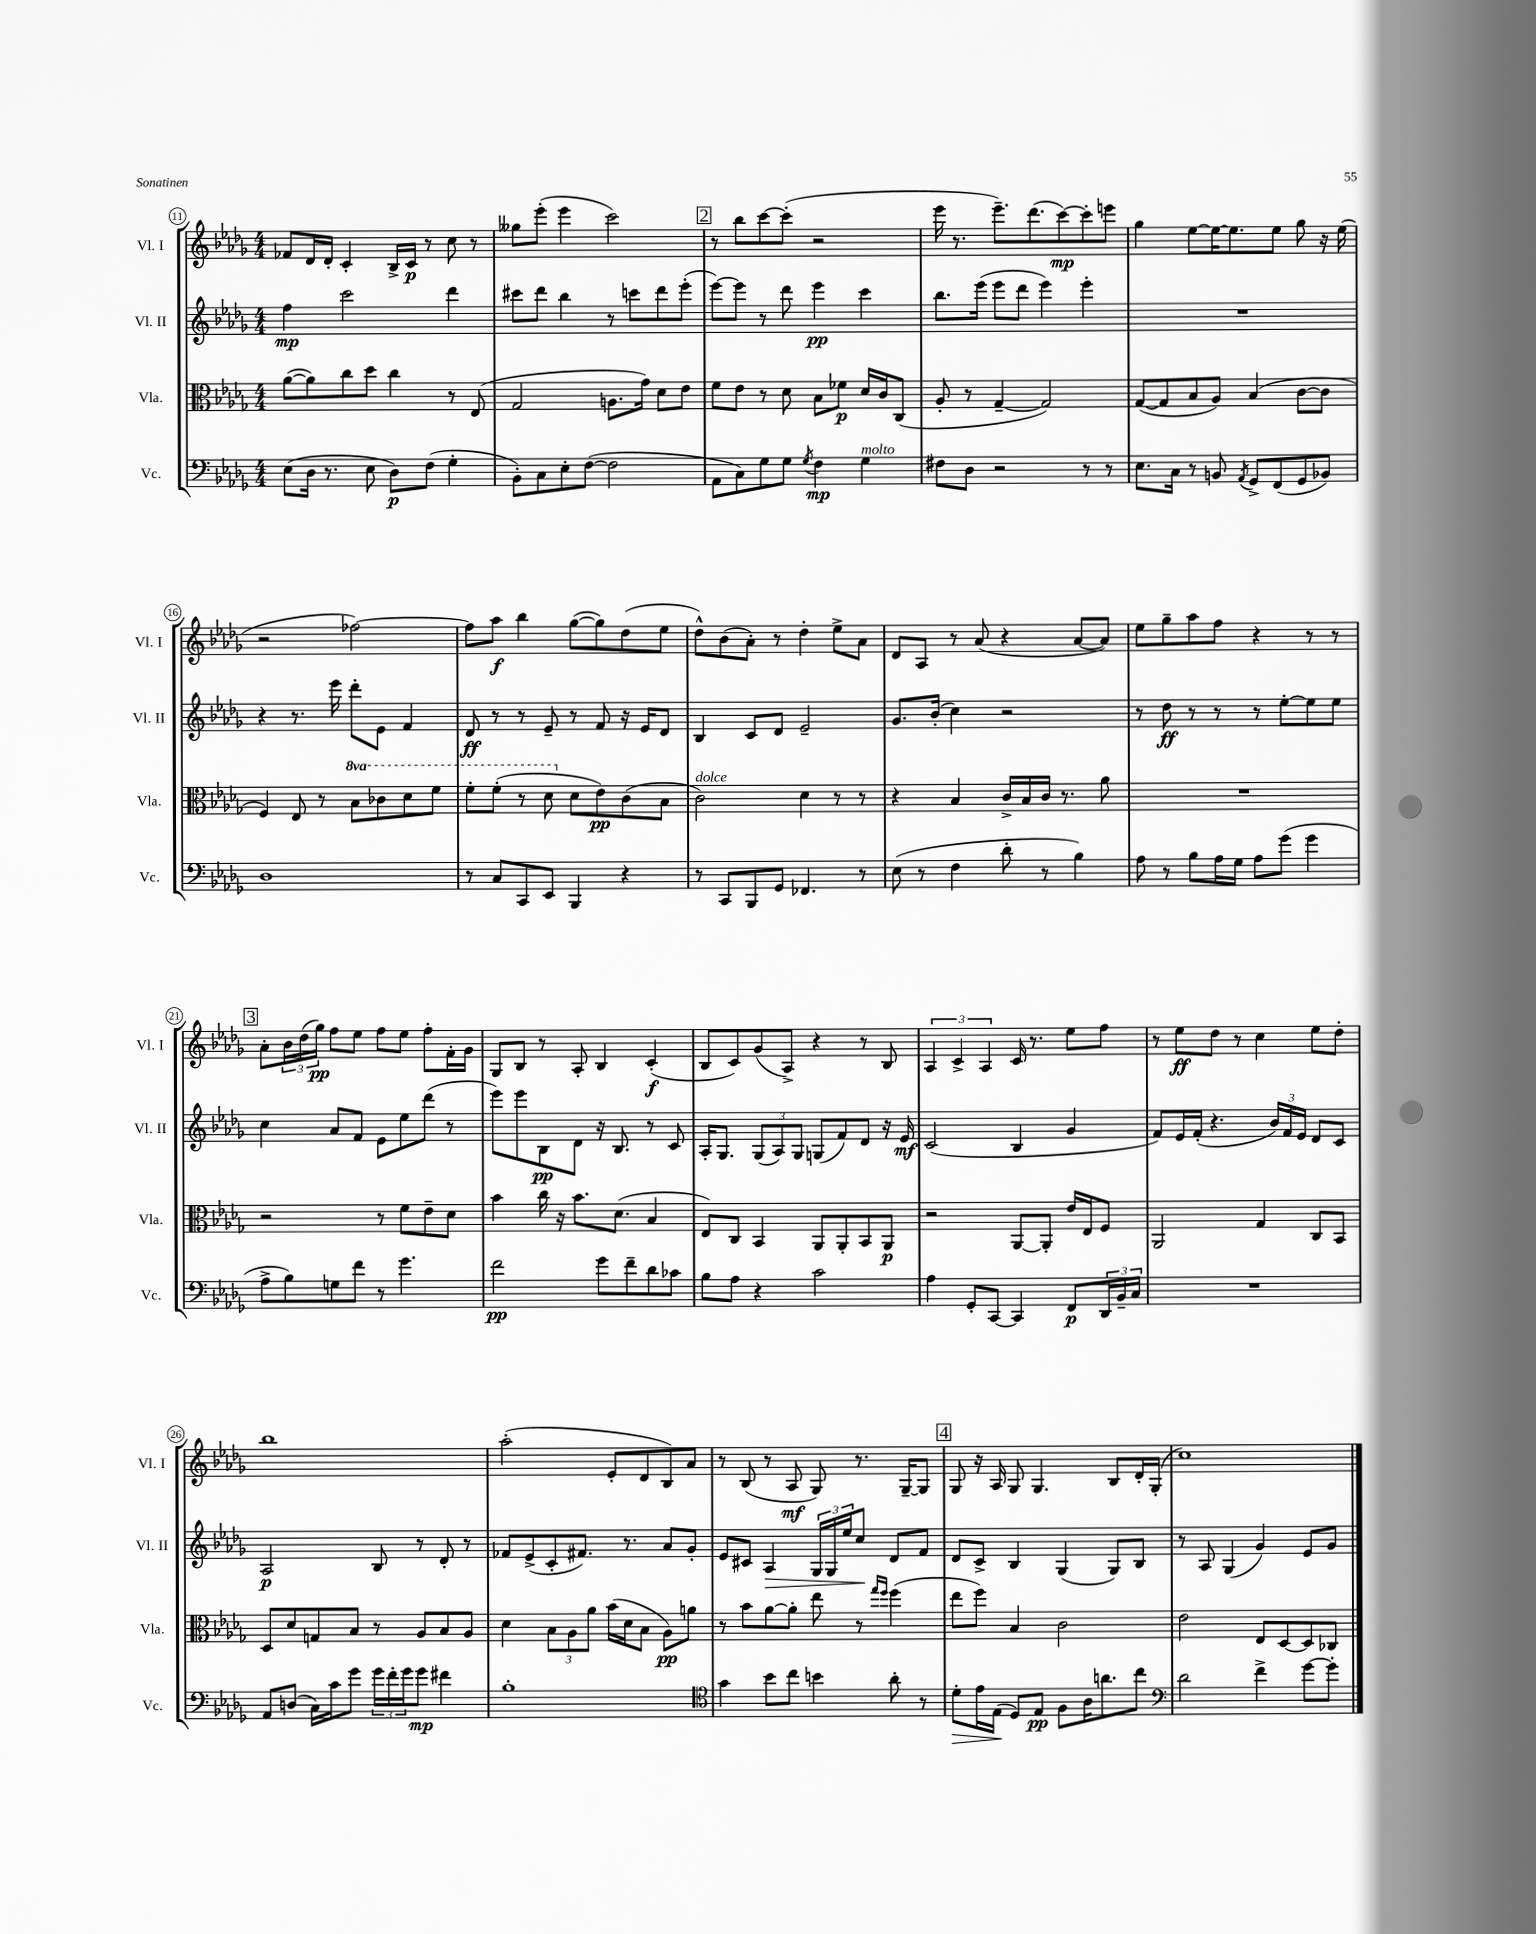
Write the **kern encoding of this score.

**kern	**kern	**kern	**kern
*staff4	*staff3	*staff2	*staff1
*clefF4	*clefC3	*clefG2	*clefG2
*k[b-e-a-d-g-]	*k[b-e-a-d-g-]	*k[b-e-a-d-g-]	*k[b-e-a-d-g-]
*M4/4	*M4/4	*M4/4	*M4/4
(8E-\L	([8a-\L	4ff\	8f-/L
16D-\Jk	8a-\])	.	16d-/L
8.r	.	.	16d-'/JJ
.	8cc\	2ccc\	4c'/
8E-\	8dd-\J	.	.
8D-\L)	4cc\	.	16B-^/LL
.	.	.	16c/JJ
(8F\J	.	.	8r
4G-'\	8r	4ddd-\	8cc\
.	(8E-/	.	8r
=	=	=	=
8BB-'\L)	2G-/	8ccc#\L	8gg--\L
8C\	.	8ddd-\J	(8eee-'\J
8E-'\	.	4bb-\	4eee-\
([8F\J	.	.	.
2F\]	8.A\L	8r	2ccc\)
.	.	8ccc\L	.
.	16g-\Jk)	.	.
.	8d-\L	8ddd-\	.
.	8e-\J	(8eee-'\J	.
=	=	=	=
8AA-\L	8f\L	[8eee-\L)	8r
8C\)	8e-\J	8eee-\]J	8bb-\L
8G-\	8r	8r	[8ccc\
8G-\J	8d-\	8ddd-\	(8ccc'\]J
8qG-/	.	.	.
4F\	8B-\L	4eee-\	2r
.	8f-\J	.	.
4G-\	16d-/LL	4ccc\	.
.	16c/J	.	.
.	(8C/J	.	.
=	=	=	=
8F#\L	8A-'/	8.bb-\L	16eee-\
.	.	.	8.r
8D-\J	8r	.	.
.	.	(16eee-\Jk	.
2r	[4G-~/	8eee-\L	8.eee-~\L)
.	.	8ddd-\J	.
.	.	.	(8.ddd-\
.	2G-/])	4eee-\)	.
.	.	.	[8ccc\)
8r	.	4eee-'\	8ccc'\]
8r	.	.	8eee\J
=	=	=	=
8.E-\L	([8G-/L	1r	4gg-\
.	8G-/]	.	.
16C\Jk	.	.	.
8r	8B-/	.	[8ee-\L
8BB/	8A-/J)	.	16ee-\_K
.	.	.	8.ee-\]
8qAA-/	.	.	.
8GG-^/L	(4B-/	.	.
(8FF/	.	.	8ee-\J
8GG-/	[8c\L	.	8gg-\
8BB-/J)	8c\]J	.	16r
.	.	.	(16ee-\
=	=	=	=
1D-	4F/)	4r	2r
.	8E-/	8.r	.
.	8r	.	.
.	.	16eee-\	.
.	8b-\L	8ddd-'\L	[2ff-\)
.	8cc-\	8e-\J	.
.	8dd-\	4f/	.
.	8ff\J	.	.
=	=	=	=
8r	8ff'\L	8d-/	8ff-\]L
8C/L	(8ff'\J	8r	8aa-\J
8CC/	8r	8r	4bb-\
8EE-/J	8dd-\	8e-~/	.
4BBB-/	8d-\L	8r	([8gg-\L
.	8e-\)	8f/	8gg-\])
4r	(8c\	16r	(8dd-\
.	.	16e-/LK	.
.	8B-\J	8d-/J	8ee-\J
=	=	=	=
8r	2c\)	4B-/	8dd-^^\L)
8CC/L	.	.	(8b-\
8BBB-/	.	8c/L	8a-'\J)
8GG-/J	.	8d-/J	8r
4.FF-/	4d-\	2e-~/	4dd-'\
.	8r	.	8ee-^\L
8r	8r	.	8a-\J
=	=	=	=
(8E-\	4r	8.g-/L	8d-/L
8r	.	.	8A-/J
.	.	(16b-'/Jk	.
4F\	4B-/	4cc\)	8r
.	.	.	(8a-/
8d-'\	16c^/LL	2r	4r
.	16B-/	.	.
8r	16c/JJ	.	.
.	8.r	.	.
4B-\)	.	.	[8a-/L
.	8a-\	.	8a-/]J)
=	=	=	=
8A-\	1r	8r	8ee-\L
8r	.	8dd-\	8gg-~\
8B-\L	.	8r	8aa-\
16A-\L	.	8r	8ff\J
16G-\JJ	.	.	.
8A-\L	.	8r	4r
(8g-\J	.	[8ee-'\L	.
4g-\	.	8ee-\]	8r
.	.	8ee-\J	8r
=	=	=	=
8A-^\L	2r	4cc\	8a-'\L
8B-\)	.	.	24b-\L
.	.	.	(24dd-\
.	.	.	24gg-\JJ)
8G\	.	8a-/L	8ff\L
8f\J	.	8f/J	8ee-\J
8r	8r	8e-\L	8ff\L
4.g-\	8f\L	8ee-\	8ee-\J
.	8e-~\	(8ddd-\J	8ff'\L
.	8d-\J	8r	16f'\L
.	.	.	16g-\JJ
=	=	=	=
2f\	4b-\	8eee-\L)	8G-/L
.	.	8eee-\	8B-/J
.	16cc\	8B-\	8r
.	16r	.	.
.	8.b-\L	8d-\J	8A-'/
8g-\L	.	16r	4B-/
.	(8.d-\J	8.B-/	.
8f~\	.	.	.
8d-\	4B-/	8r	(4c'/
8c-\J	.	8c/	.
=	=	=	=
8B-\L	8E-/L)	16A-'/LK	8B-/L
.	.	8.G-/J	.
8A-\J	8C/J	.	8c/)
4r	4BB-/	(12G-/L	(8g-/
.	.	12A-/)	.
.	.	.	8A-^/J)
.	.	12G-/J	.
2c\	8AA-/L	(8G/L	4r
.	8AA-'/	8f/)	.
.	8BB-/	8d-/J	8r
.	8AA-/J	16r	8B-/
.	.	16e-/	.
=	=	=	=
4A-\	2r	(2c/	6A-/
.	.	.	6c^/
8GG-'/L	.	.	.
.	.	.	6A-/
[8CC/J	.	.	.
4CC/]	[8AA-/L	4B-/	16c/
.	.	.	8.r
.	8AA-'/]J	.	.
8FF/L	16e-/LL	4g-/	8ee-\L
.	16E-/J	.	.
24DD-/L	8F/J	.	8ff\J
24BB-~/	.	.	.
24C/JJ	.	.	.
=	=	=	=
1r	2AA-/	8f/L)	8r
.	.	16e-/L	8ee-\L
.	.	(16f'/JJ	.
.	.	4.r	8dd-\J
.	.	.	8r
.	4G-/	.	4cc\
.	.	24b-/LL)	.
.	.	24f/	.
.	.	24e-/JJ	.
.	8C/L	8d-/L	8ee-\L
.	8BB-/J	8c/J	8dd-'\J
=	=	=	=
8AA-/L	8D-/L	2A-/	1bb-
(8D/J	8d-/	.	.
16C\LL)	8G/	.	.
16c\J	.	.	.
8g-\J	8B-/J	.	.
24g-\LL	8r	8B-/	.
24f'\	.	.	.
24g-\J	.	.	.
8g-\J	8A-/L	8r	.
4f#\	8B-/	8d-'/	.
.	8A-/J	8r	.
=	=	=	=
1B-'	4d-\	8f-/L	(2aa-'\
.	.	(8e-^/	.
.	12B-\L	8c'/	.
.	12A-\	.	.
.	.	8.f#/J)	.
.	12a-\J	.	.
.	(16b-\LL	.	8e-'/L
.	16d-\J	8.r	.
.	8B-\J	.	8d-/
.	8A-\L)	8a-/L	8B-/)
.	8a\J	8g-'/J	8a-/J
=	=	=	=
*clefC4	*	*	*
4g-\	8r	8e-/L	8r
.	8b-\L	8c#/J	(8B-/
8b-\L	[8a-\	4A-/	8r
8cc\J	8a-'\]J	.	8A-/
4b\	8ee-\	24G-/LL	8G-/)
.	.	24G-/	.
.	.	24ee-/J	.
.	8r	8cc/J	8.r
.	16qqgg-/LL	.	.
.	16qqff/JJ	.	.
8a-'\	(4ff\	8d-/L	.
.	.	.	[16G-~/LK
8r	.	8f/J	8G-/]J
=	=	=	=
8d-'\L	8ee-\L	8d-/L	8G-/
16e-\L	8ff\J)	8c^/J	16r
(16E-\JJ	.	.	16A-/
8D-/L)	4B-/	4B-/	8G-/
8E-/J	.	.	4.G-/
8F\L	2c\	(4G-/	.
16A-\K	.	.	.
8.a\	.	.	.
.	.	8G-/L)	8B-/L
8cc\J	.	8B-/J	16d-'/L
.	.	.	(16G-'/JJ
=	=	=	=
*clefF4	*	*	*
2d-\	2e-\	8r	1cc)
.	.	8A-/	.
.	.	(4G-/	.
4f^\	8E-/L	4g-/)	.
.	[8D-/	.	.
[8g-\L	8D-/]	8e-/L	.
8g-'\]J	8C-/J	8g-/J	.
==	==	==	==
*-	*-	*-	*-
